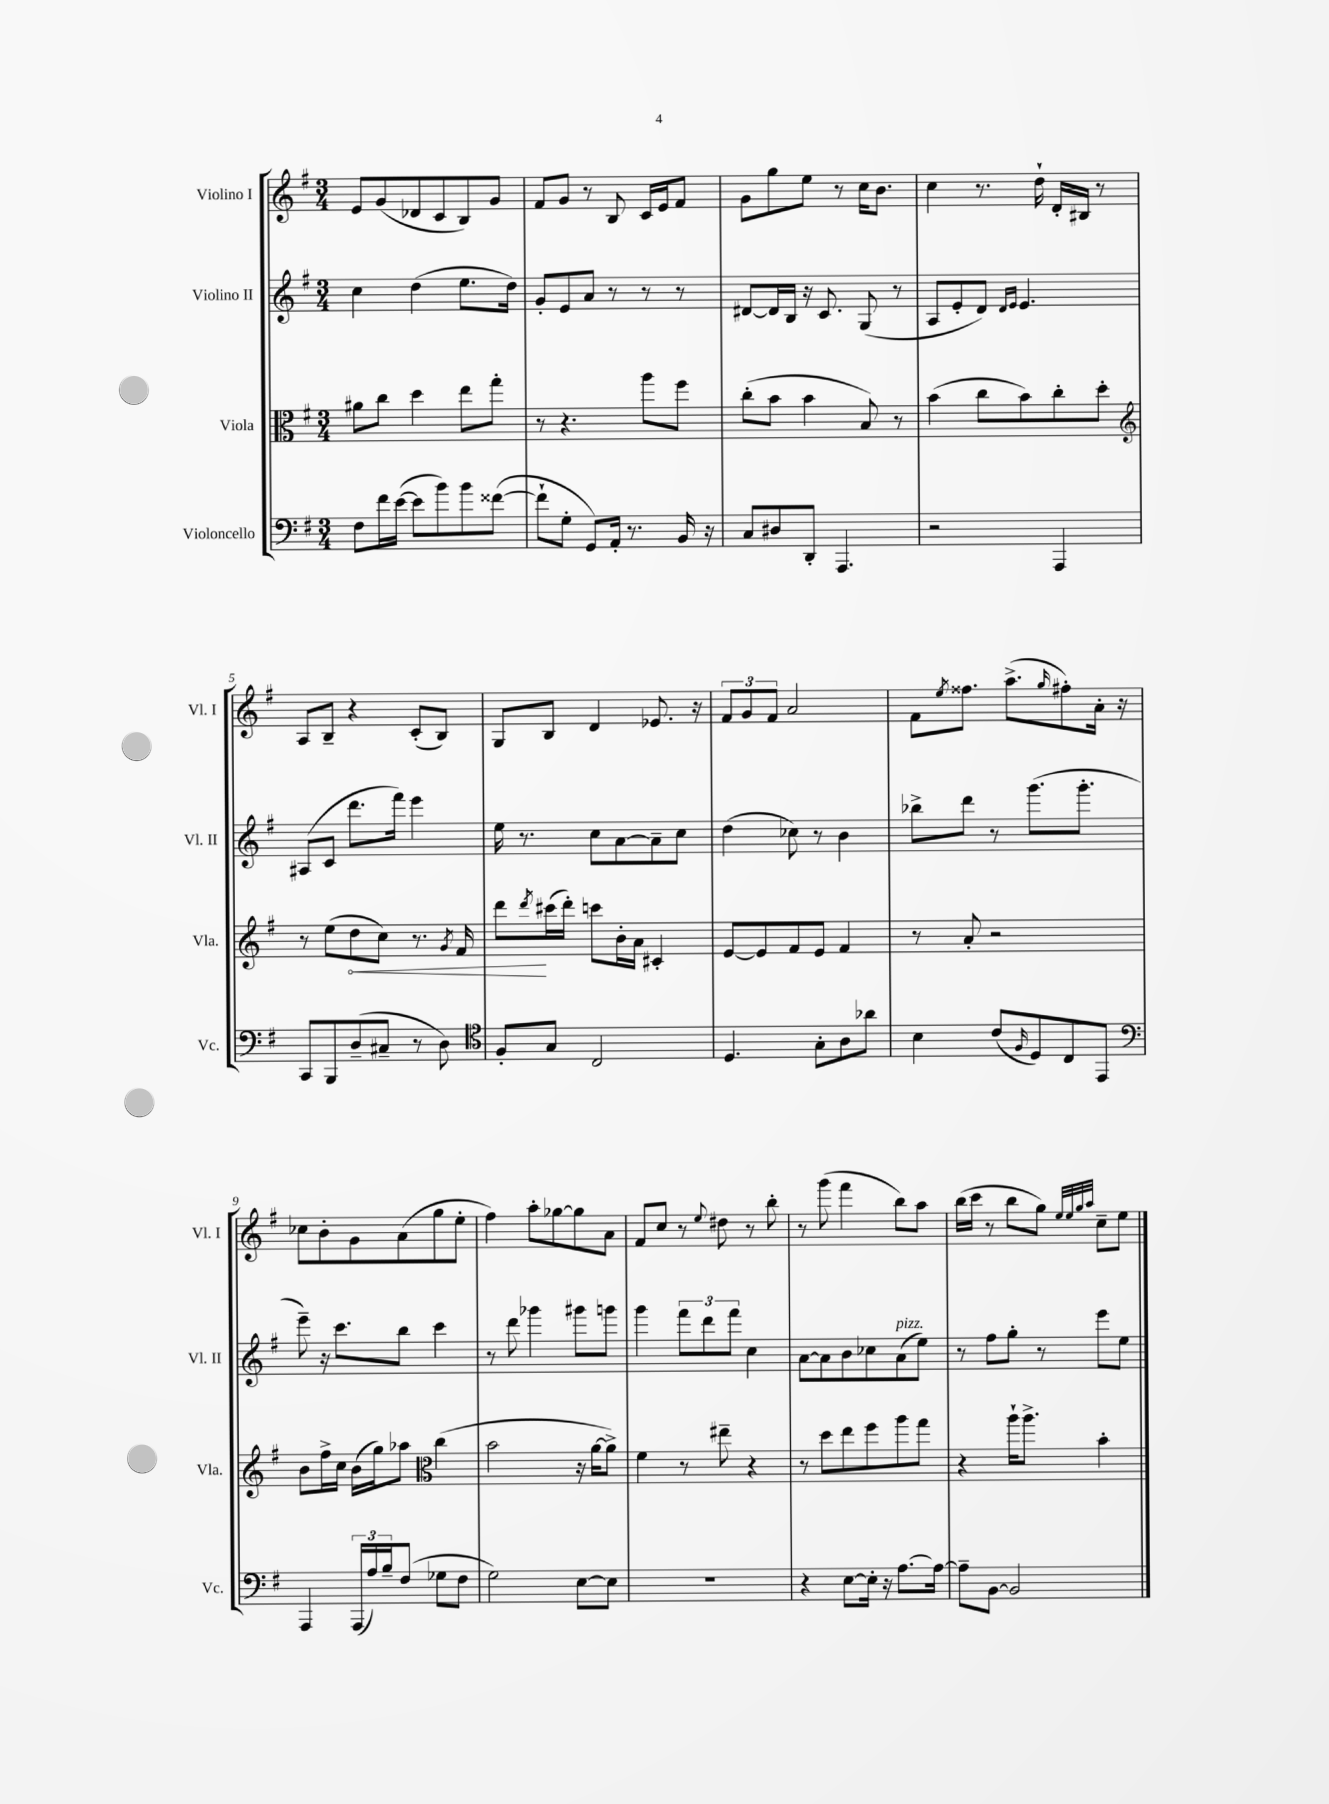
<<
\new StaffGroup <<
\new Staff = "s0" \with { instrumentName = "Violino I" shortInstrumentName = "Vl. I" } {
    \clef treble \key g \major \numericTimeSignature \time 3/4
    e'8 g'8( des'8 c'8 b8) g'8 |
    fis'8 g'8 r8 b8 c'16 e'16 fis'8 |
    g'8 g''8 e''8 r8 c''16 b'8. |
    c''4 r8. d''16-! d'16-. bis16 r8 |
    a8 b8-- r4 c'8-.( b8) |
    g8 b8 d'4 ees'8. r16 |
    \tuplet 3/2 { fis'8 g'8 fis'8 } a'2 |
    fis'8 \acciaccatura { e''8 } fisis''8. a''8.->( \grace { g''16 } fis''8-.) a'16-. r16 |
    ces''8 b'8-. g'8 a'8( g''8 e''8-. |
    fis''4) a''8-. ges''8~ ges''8 a'8 |
    fis'8 c''8 r8 \appoggiatura { e''8 } dis''8 r8 b''8-. |
    r8 g'''8( fis'''4 b''8) a''8 |
    b''16( c'''16 r8 b''8 g''8) \grace { e''32 e''32 g''32 a''32 } c''8-- e''8 \bar "|." |
}
\new Staff = "s1" \with { instrumentName = "Violino II" shortInstrumentName = "Vl. II" } {
    \clef treble \key g \major \numericTimeSignature \time 3/4
    c''4 d''4( e''8. d''16) |
    g'8-. e'8 a'8 r8 r8 r8 |
    dis'8~ dis'16 b16 r16 c'8. g8( r8 |
    a8 e'8-. d'8) \grace { d'16 e'16 } e'4. |
    ais8( c'8 d'''8. fis'''16) e'''4 |
    e''16 r8. c''8 a'8~ a'8-- c''8 |
    d''4( ces''8) r8 b'4 |
    bes''8-> d'''8 r8 g'''8.( g'''8.-. |
    e'''8--) r16 c'''8. b''8 c'''4 |
    r8 d'''8 ges'''4 gis'''8 g'''8 |
    g'''4 \tuplet 3/2 { fis'''8 d'''8 fis'''8 } c''4 |
    a'8~ a'8 b'8 ces''8 a'8^\markup { \italic "pizz." }( e''8) |
    r8 fis''8 g''8-. r8 e'''8 e''8 \bar "|." |
}
\new Staff = "s2" \with { instrumentName = "Viola" shortInstrumentName = "Vla." } {
    \clef alto \key g \major \numericTimeSignature \time 3/4
    ais'8 c''8 d''4 e''8 g''8-. |
    r8 r4. a''8 fis''8 |
    c''8-.( b'8 b'4 b8) r8 |
    b'4( c''8 b'8) c''8-. d''8-. |
    \clef treble r8 e''8( \once \override Hairpin.circled-tip = ##t d''8\< c''8) r8. \acciaccatura { g'8 } fis'16 |
    d'''8\! \acciaccatura { d'''8 } cis'''16( d'''16-.) c'''8 b'16-. a'16 cis'4-. |
    e'8~ e'8 fis'8 e'8 fis'4 |
    r8 a'8-. r2 |
    b'8 fis''16-> c''16 b'16( g''16) aes''8 \clef alto c''4( |
    b'2 r16 a'16~ a'8->) |
    fis'4 r8 eis''8-- r4 |
    r8 d''8 e''8 fis''8 a''8 g''8 |
    r4 a''16-! a''8.-> b'4-. \bar "|." |
}
\new Staff = "s3" \with { instrumentName = "Violoncello" shortInstrumentName = "Vc." } {
    \clef bass \key g \major \numericTimeSignature \time 3/4
    fis8 fis'16 e'16~( e'8 b'8) b'8 fisis'8~( |
    fisis'8-! g8-. g,8) a,16-. r8. b,16 r16 |
    c8 dis8 d,8-. a,,4. |
    r2 a,,4 |
    c,8 b,,8 d8--( cis8-- r8 d8) |
    \clef tenor fis8-. g8 c2 |
    d4. g8-. a8 aes'8 |
    b4 c'8( \grace { fis16 } d8) c8 e,8 |
    \clef bass a,,4 \tuplet 3/2 { a,,16( a16) b16-- } fis8( ges8 fis8 |
    g2) e8~ e8 |
    R2. |
    r4 e8~ e16-. r16 a8.~ a16~ |
    a8-- b,8~ b,2 \bar "|." |
}
>>
>>
